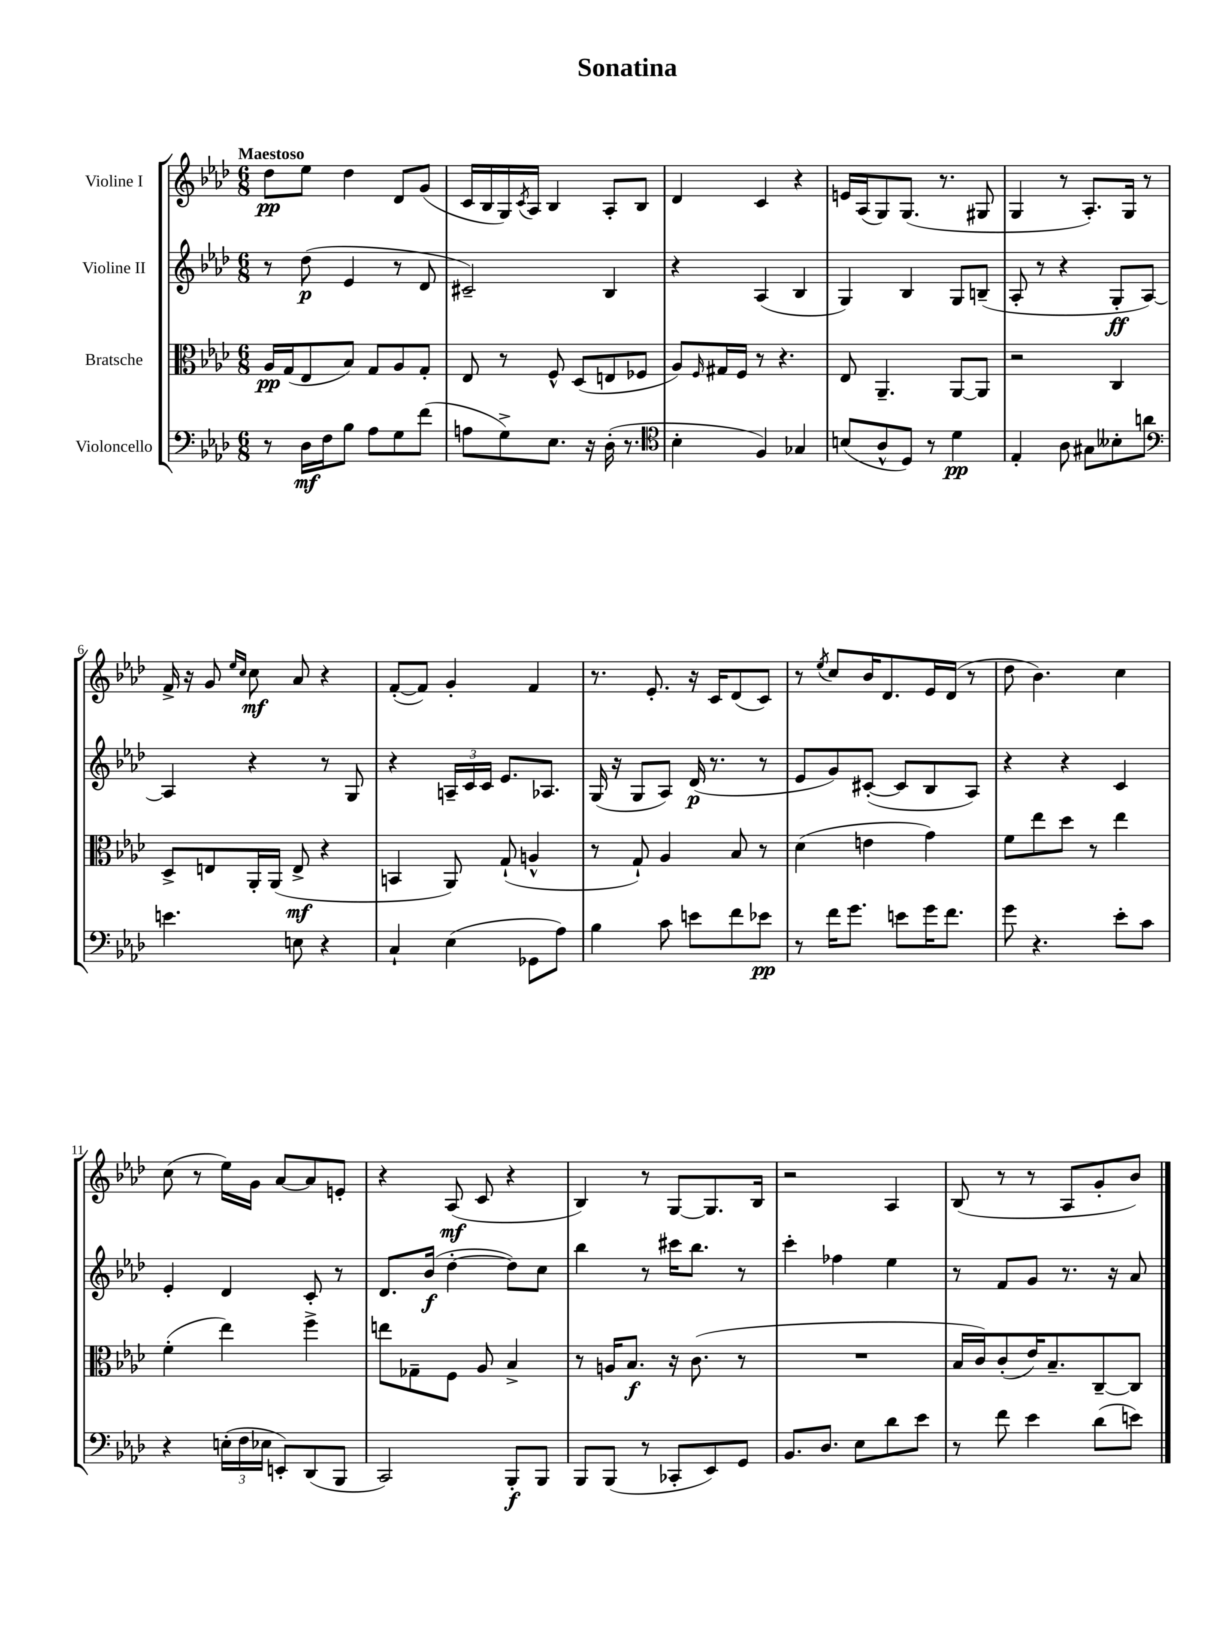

**kern	**kern	**kern	**kern
*staff4	*staff3	*staff2	*staff1
*clefF4	*clefC3	*clefG2	*clefG2
*k[b-e-a-d-]	*k[b-e-a-d-]	*k[b-e-a-d-]	*k[b-e-a-d-]
*M6/8	*M6/8	*M6/8	*M6/8
8r	16A-	8r	8dd-
.	(16G	.	.
16D-	8E-	(8dd-	8ee-
16F	.	.	.
8B-	8B-)	4e-	4dd-
8A-	8G	.	.
8G	8A-	8r	8d-
(8f	8G'	8d-	(8g
=	=	=	=
8A	8E-	2c#~)	16c
.	.	.	16B-
8G^)	8r	.	16G)
.	.	.	8qc
.	.	.	16A-
8.E-	8F^^	.	4B-
.	(8D-	.	.
16r	.	.	.
(16D-'	8E	4B-	8A-'
8.r	.	.	.
.	8F-	.	8B-
=	=	=	=
*clefC4	*	*	*
4B-'	8A-)	4r	4d-
.	16qqF	.	.
.	16G#	.	.
.	16F	.	.
4F)	8r	(4A-	4c
.	4.r	.	.
4G-	.	4B-	4r
=	=	=	=
(8B	8E-	4G)	16e
.	.	.	(16A-
8A-^^	4.AA-~	.	8G)
8D-)	.	4B-	(8.G
8r	.	.	.
.	.	.	8.r
4d-	[8AA-	8G	.
.	8AA-]	(8B~	8G#
=	=	=	=
4E-'	2r	8A-'	4G
.	.	8r	.
8A-	.	4r	8r
8G#	.	.	8.A-')
8B--'	4C	8G'	.
.	.	.	16G
8a	.	[8A-)	8r
=	=	=	=
*clefF4	*	*	*
4.e	8D-^	4A-]	16f^
.	.	.	16r
.	8E	.	8g
.	.	.	16qqee-
.	.	.	16qqcc
.	16AA-'	4r	8cc
.	(16AA-	.	.
8E	8E^	.	8a-
4r	4r	8r	4r
.	.	8G	.
=	=	=	=
4C`	4BB	4r	([8f'
.	.	.	8f])
(4E-	8AA-)	24A~	4g'
.	.	24c	.
.	.	24c	.
.	(8G`	8.e-	.
8GG-	4A^^	.	4f
.	.	8.A-	.
8A-)	.	.	.
=	=	=	=
4B-	8r	(16G	8.r
.	.	16r	.
.	8G`)	8G	.
.	.	.	8.e-'
8c	4A-	8A-)	.
8e	.	(16d-	16r
.	.	8.r	16c
8f	8B-	.	(8d-
8e-	8r	8r	8c)
=	=	=	=
8r	(4d-	8e-	8r
.	.	.	8qee-
16f	.	8g)	8cc
8.g	.	.	.
.	4e	([8c#'	16b-
.	.	.	8.d-
8e	.	8c#]	.
16g	4g)	8B-	16e-
8.f	.	.	(16d-
.	.	8A-)	8r
=	=	=	=
8g	8f	4r	8dd-
4.r	8ee-	.	4.b-)
.	8dd-	4r	.
.	8r	.	.
8e-'	4ee-	4c	4cc
8c	.	.	.
=	=	=	=
4r	(4f'	4e-'	(8cc
.	.	.	8r
(24E'	4ee-)	4d-	16ee-)
24F	.	.	.
.	.	.	16g
24E-	.	.	.
8EE')	.	.	[8a-
(8DD-	4ff^	8c'	8a-]
8BBB-	.	8r	8e'
=	=	=	=
2CC)	8ee	8.d-	4r
.	8G-~	.	.
.	.	(16b-	.
.	8F	[4dd-'	(8A-
.	8A-	.	8c
8BBB-'	4B-^	8dd-])	4r
8BBB-	.	8cc	.
=	=	=	=
8BBB-	8r	4bb-	4B-)
(8BBB-	16A	.	.
.	8.B-	.	.
8r	.	8r	8r
8CC-'	16r	16ccc#	[8G
.	(8.c	8.bb-	.
8EE-)	.	.	8.G]
8GG	8r	8r	.
.	.	.	16B-
=	=	=	=
8.BB-	2.r	4ccc'	2r
8.D-	.	.	.
.	.	4ff-	.
8E-	.	.	.
8d-	.	4ee-	4A-
8e-	.	.	.
=	=	=	=
8r	16B-	8r	(8B-
.	16c)	.	.
8f	(8c'	8f	8r
4e-	16e-)	8g	8r
.	8.B-~	.	.
.	.	8.r	8A-
(8d-	[8C~	.	8g'
.	.	16r	.
8e)	8C]	8a-	8b-)
==	==	==	==
*-	*-	*-	*-
